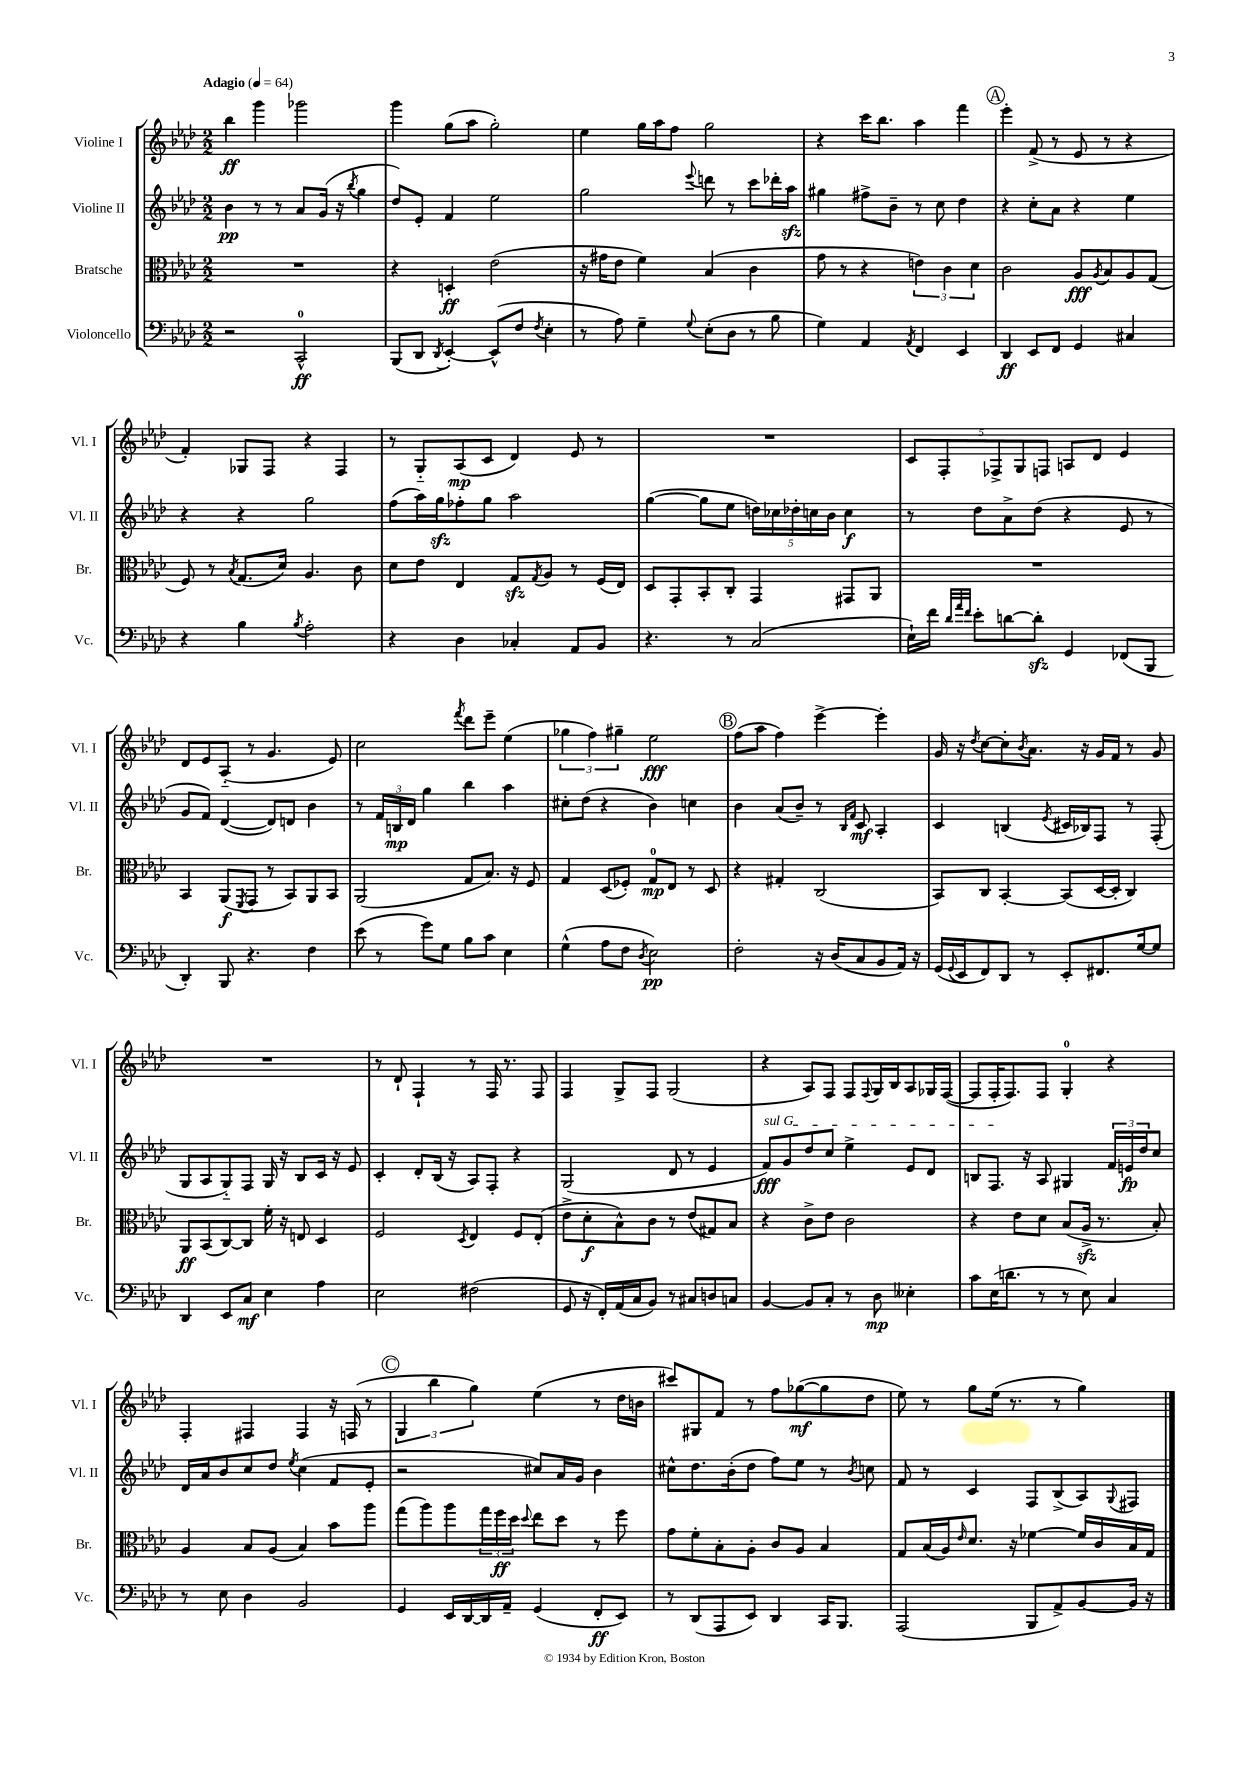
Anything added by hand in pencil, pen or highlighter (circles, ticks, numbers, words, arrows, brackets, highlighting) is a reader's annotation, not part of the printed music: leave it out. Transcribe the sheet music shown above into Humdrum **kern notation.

**kern	**kern	**kern	**kern
*staff4	*staff3	*staff2	*staff1
*clefF4	*clefC3	*clefG2	*clefG2
*k[b-e-a-d-]	*k[b-e-a-d-]	*k[b-e-a-d-]	*k[b-e-a-d-]
*M2/2	*M2/2	*M2/2	*M2/2
*MM64	*MM64	*MM64	*MM64
2r	1r	4b-	4bb-
.	.	8r	4ggg
.	.	8r	.
2CC^^	.	8a-	2ggg-
.	.	(16g	.
.	.	16r	.
.	.	8qbb-	.
.	.	4gg	.
=	=	=	=
(8BBB-	4r	8dd-)	4ggg
8DD-	.	8e-'	.
8qDD-	.	.	.
[4EE-')	4D'	4f	(8gg
.	.	.	8aa-
(8EE-^^]	(2e-	2ee-	2gg')
8F	.	.	.
8qF	.	.	.
4E-'	.	.	.
=	=	=	=
8r	16r	2gg	4ee-
.	16g#	.	.
8A-)	8e-	.	.
4G~	4f)	.	16gg
.	.	.	16aa-
.	.	.	8ff
8qqG	.	8qqeee-	.
(8E-'	(4B-	8ddd	2gg
8D-	.	8r	.
8r	4c	8ccc	.
8B-	.	16ddd-'	.
.	.	16aa-	.
=	=	=	=
4G)	8g	4gg#	4r
.	8r	.	.
4AA-	4r	8ff#^	16ccc
.	.	.	8.bb-
.	.	8b-~	.
8qAA-	.	.	.
4FF	6e)	8r	4aa-
.	.	8cc	.
.	6c	.	.
4EE-	.	4dd-	4fff
.	6d-	.	.
=	=	=	=
4DD-	2c	4r	4eee-'
8EE-	.	8cc'	(8f^
8FF	.	8a-	8r
4GG	8A-	4r	8e-
.	8qA-	.	.
.	8B-	.	8r
4C#	8A-	4ee-	4r
.	(8G	.	.
=	=	=	=
4r	8F)	4r	4f')
.	8r	.	.
.	8qB-	.	.
4B-	(8.G	4r	8G-
.	.	.	8F
.	16d-)	.	.
8qB-	.	.	.
2A-'	4.A-	2gg	4r
.	.	.	4F
.	8c	.	.
=	=	=	=
4r	8d-	(8ff	8r
.	8e-	16aa-)	8G'~
.	.	16gg	.
4D-	4E-	8ff-'	(8A-
.	.	8gg	8c
4C-'	8G	2aa-	4d-)
.	8qG	.	.
.	8A-	.	.
8AA-	8r	.	8e-
8BB-	(16F	.	8r
.	16E-)	.	.
=	=	=	=
4.r	8D-	([4gg	1r
.	8GG'	.	.
.	8BB-'	8gg]	.
8r	8C'	8ee-	.
(2C	4GG	20dd)	.
.	.	20cc-	.
.	.	20dd-'	.
.	.	20cc	.
.	.	20b-	.
.	8GG#	4cc	.
.	8AA-	.	.
=	=	=	=
16E-`)	1r	8r	10c
16f	.	.	.
.	.	.	10F'
32qqd-	.	.	.
32qqa-	.	.	.
32qqf	.	.	.
8e-'	.	8dd-	.
.	.	.	10F-^
[8d	.	8a-^	.
.	.	.	10G
8d']	.	(8dd-	.
.	.	.	10F
4GG	.	4r	8A
.	.	.	8d-
(8FF-	.	8e-	4e-
8BBB-	.	8r	.
=	=	=	=
4DD-')	4BB-	8g	8d-
.	.	8f)	8e-
8BBB-	(8AA-	([4d-	(8A-'~
.	8qFF	.	.
4.r	8GG	.	8r
.	8r	8d-])	4.g
.	8BB-)	8d	.
4F	8AA-	4b-	.
.	8BB-	.	8e-)
=	=	=	=
(8e-	(2AA-	8r	2cc
8r	.	24f	.
.	.	24B	.
.	.	24d-	.
8g)	.	4gg	.
8G	.	.	.
.	.	.	8qfff
8B-	8G	4bb-	8ddd-
8c	8.B-)	.	8eee-~
4E-	.	4aa-	(4ee-
.	16r	.	.
.	8F	.	.
=	=	=	=
(4G^^	4G	8cc#'	6gg-
.	.	(8dd-	.
.	.	.	6ff)
8A-	(8D-	4r	.
.	.	.	6gg#~
8F	8F-')	.	.
8qD-	.	.	.
2E-)	8G	4b-)	2ee-
.	8E-	.	.
.	8r	4cc	.
.	8D-	.	.
=	=	=	=
2F'	4r	4b-	(8ff
.	.	.	8aa-
.	4G#'	(8a-	4ff)
.	.	8b-~)	.
16r	(2C	8r	[4eee-^
(16D-	.	.	.
.	.	16qqB-	.
.	.	16qqf	.
8C	.	8c	.
8BB-	.	4A-'	4eee-']
16AA-)	.	.	.
16r	.	.	.
=	=	=	=
(16GG	8BB-)	4c	16g
8qqGG	.	.	.
16EE-	.	.	16r
.	.	.	8qdd-
8FF)	8C	.	[8cc
8DD-	[4BB-'	(4B	8cc']
.	.	.	8qb-
8r	.	.	8.a-
.	.	8qe-	.
8EE-'	(8BB-]	16c#	.
.	.	16B-)	16r
8.FF#	[16D-	8F	16g
.	16D-']	.	16f
.	4C)	8r	8r
[16G	.	.	.
8G]	.	(8F'	8g
=	=	=	=
4DD-	8AA-	8G	1r
.	(8BB-	8A-	.
8EE-	[8C)	8G'~)	.
8C	8C]	8F	.
4E-	16f'	16G	.
.	16r	16r	.
.	8E	8B-	.
4A-	4D-	16c	.
.	.	16r	.
.	.	8e-	.
=	=	=	=
2E-	2F	4c'	8r
.	.	.	8d-`
.	.	8d-'	4F`
.	.	(16B-	.
.	.	16r	.
.	8qD-	.	.
(2F#	4E-	8A-)	8r
.	.	8F'	16F
.	.	.	8.r
.	8F	4r	.
.	(8E-'	.	8F
=	=	=	=
8GG	8e-^	(2G	4F
16r	8d-'	.	.
16FF')	.	.	.
(16AA-	8B-^^)	.	8G^
16C	.	.	.
8BB-)	8c	.	8F
8r	8r	8d-	(2G
8C#	(8e-	8r	.
8D	8G#)	4e-	.
8C	8B-	.	.
=	=	=	=
[4BB-	4r	8f)	4r
.	.	8g	.
8BB-]	8c^	8dd-	8A-)
8C'	8e-	8cc	8F
8r	2c	4ee-^	8F
.	.	.	8qqF
8D-	.	.	16G
.	.	.	16B-
4E--'	.	8e-	8A-
.	.	8d-	16G-
.	.	.	([16F
=	=	=	=
8c	4r	8B	8F]
(16E-	.	8.F	16F'
8.d	.	.	8.F)
.	8e-	.	.
.	.	16r	.
8r	8d-	8A-	8F
8r	(8B-	4G#	4G'
8E-)	16A-^	.	.
.	8.r	.	.
4C	.	24f	4r
.	.	24e	.
.	.	24dd-	.
.	8B-')	8cc	.
=	=	=	=
8r	4A-	16d-	4F'
.	.	16a-	.
8E-	.	8b-	.
4D-	8B-	8cc	4F#
.	(8A-	8dd-	.
.	.	8qee-	.
2BB-	4B-)	(4cc	4F#
.	8b-	8f	16r
.	.	.	(16F
.	8aa-	8e-'	8r
=	=	=	=
4GG	(8gg	2r	6G
.	8aa-)	.	.
.	.	.	6bb-
16EE-	8aa-	.	.
[16DD-	.	.	.
.	.	.	6gg)
16DD-]	24gg	.	.
.	24ff	.	.
16AA-~	.	.	.
.	24dd-	.	.
.	8qqdd-	.	.
(4GG	8ee-	8cc#)	(4ee-
.	8dd-	16a-	.
.	.	16g	.
8FF'	8r	4b-	8r
8EE-)	8ff	.	16dd-
.	.	.	16b
=	=	=	=
8r	8g	8cc#^^	8ccc#)
(8DD-	8f'	8.dd-	8G#
8AAA-	8B-'	.	8f
.	.	(16b-'	.
8EE-)	8A-'	8dd-	8r
4DD-	8c	8ff)	8ff
.	8A-	8ee-	([8gg-
16CC	4B-	8r	8gg-]
8.BBB-	.	.	.
.	.	8qb-	.
.	.	8cc	8dd-
=	=	=	=
(2AAA-	8G	8f	8ee-)
.	(16B-	8r	8r
.	16A-)	.	.
.	16qqe-	.	.
.	8.d-	4c	8gg
.	.	.	(16ee-
.	16r	.	8.r
8BBB-	[4f-	8F	.
8AA-^)	.	(8B-^	8r
[8BB-	16f-]	8A-)	4gg)
.	16c	.	.
.	.	8qqG	.
16BB-]	16B-	8F#	.
16r	16G	.	.
==	==	==	==
*-	*-	*-	*-
